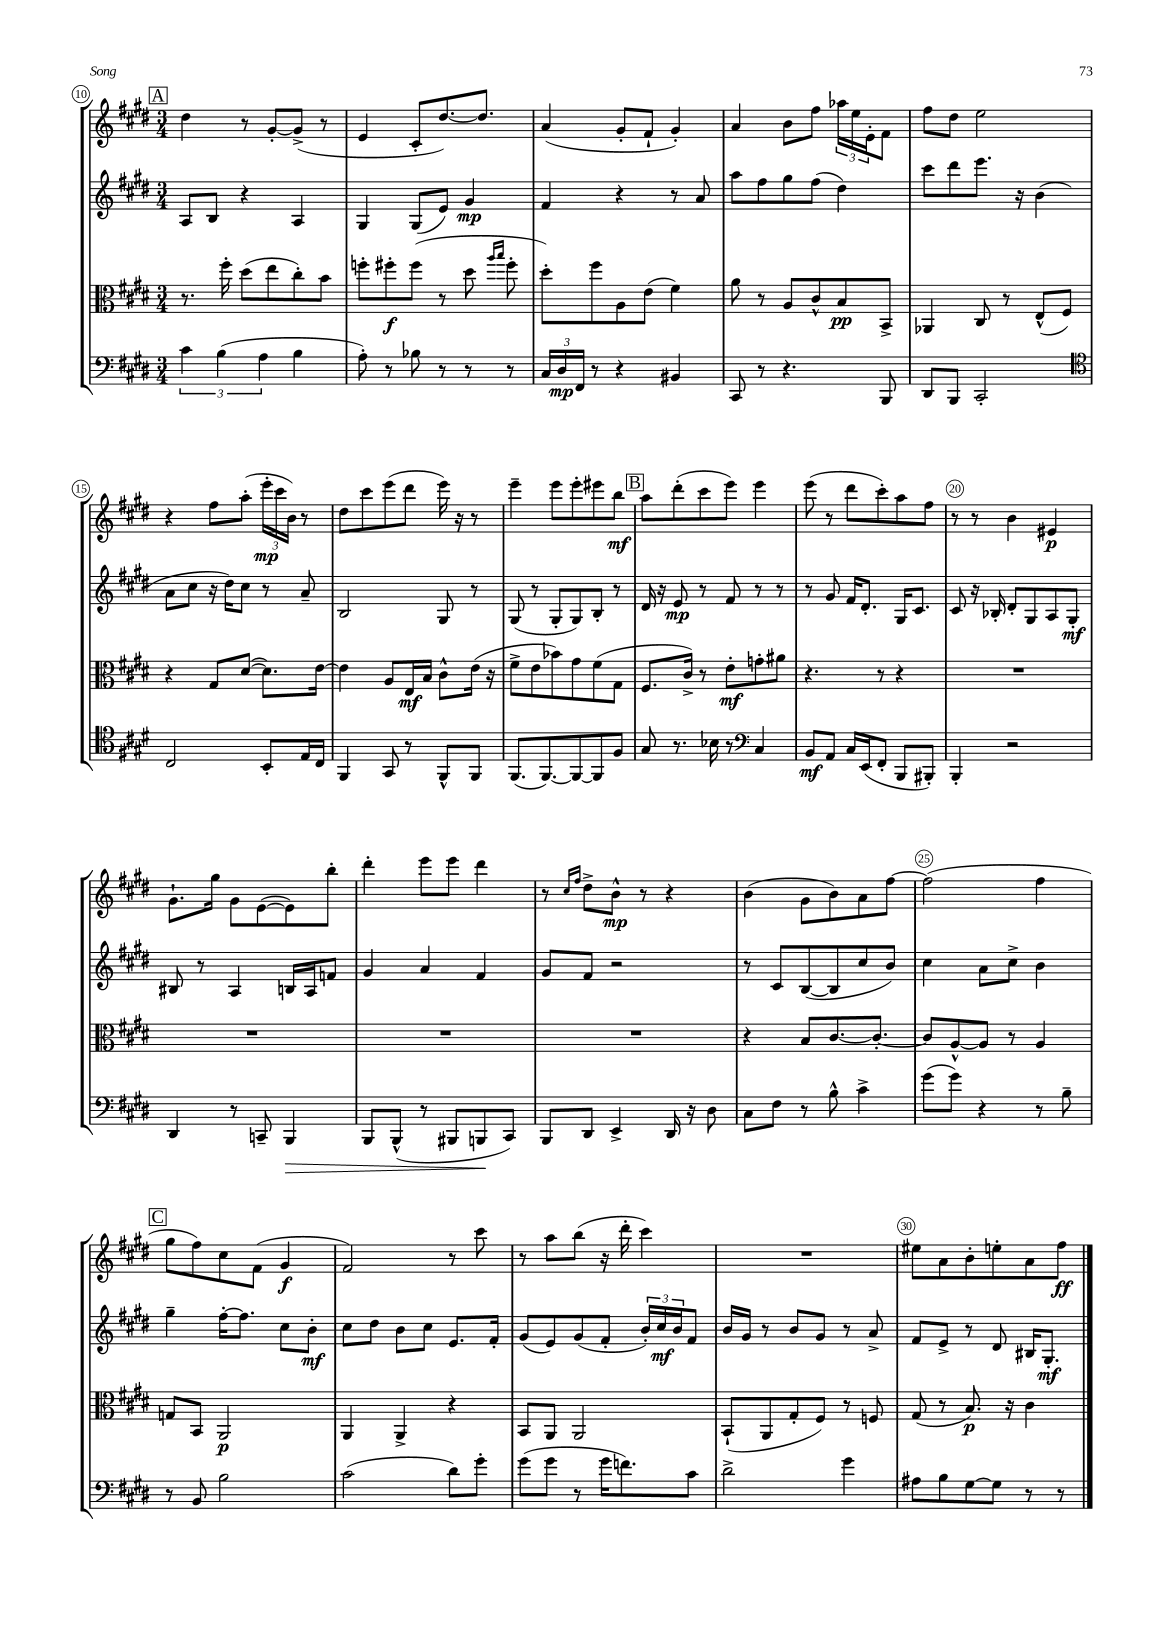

**kern	**kern	**kern	**kern
*staff4	*staff3	*staff2	*staff1
*clefF4	*clefC3	*clefG2	*clefG2
*k[f#c#g#d#]	*k[f#c#g#d#]	*k[f#c#g#d#]	*k[f#c#g#d#]
*M3/4	*M3/4	*M3/4	*M3/4
6c#	8.r	8A	4dd#
.	.	8B	.
(6B	.	.	.
.	16ff#'	.	.
.	(8dd#	4r	8r
6A	.	.	.
.	8ee	.	[8g#'
4B	8cc#')	4A	(8g#^]
.	8b	.	8r
=	=	=	=
8A')	8ff'	4G#	4e
8r	8ff#'	.	.
8B-	(8ff#	(8G#	8c#'
8r	8r	8e)	[8.dd#)
8r	8dd#	4g#	.
.	.	.	8.dd#]
.	16qqaa	.	.
.	16qqbb	.	.
8r	8ff#'	.	.
=	=	=	=
24C#	8dd#')	4f#	(4a
24D#	.	.	.
24FF#	.	.	.
8r	8ff#	.	.
4r	8A	4r	8g#'
.	(8e	.	8f#`
4BB#	4f#)	8r	4g#')
.	.	8a	.
=	=	=	=
8CC#	8a	8aa	4a
8r	8r	8ff#	.
4.r	8A	8gg#	8b
.	8c#^^	(8ff#	8ff#
.	8B	4dd#)	24aa-
.	.	.	24ee
.	.	.	24e'
8BBB	8BB^	.	8f#
=	=	=	=
8DD#	4AA-	8ccc#	8ff#
8BBB	.	8ddd#	8dd#
2CC#'	8C#	8.eee	2ee
.	8r	.	.
.	.	16r	.
.	(8E^^	(4b	.
.	8F#)	.	.
=	=	=	=
*clefC4	*	*	*
2C#	4r	8a	4r
.	.	8cc#	.
.	8G#	16r	8ff#
.	.	16dd#)	.
.	([8d#	8cc#	(8aa'
8BB'	8.d#])	8r	24eee'
.	.	.	24ccc#
.	.	.	24b)
16E	.	8a~	8r
16C#	[16e	.	.
=	=	=	=
4FF#	4e]	2B	8dd#
.	.	.	8ccc#
8GG#	8A	.	(8eee
8r	16E	.	8ddd#
.	16B	.	.
8FF#^^	8c#^^	8G#	16eee)
.	.	.	16r
8FF#	(16e	8r	8r
.	16r	.	.
=	=	=	=
(8.FF#	8f#^	(8G#	4eee~
.	8e	8r	.
[8.FF#)	.	.	.
.	8b-)	8G#'	8eee
8FF#_	8g#	8G#)	8eee'
8FF#]	(8f#	8B'	8eee#
8F#	8G#	8r	8bb
=	=	=	=
8G#	8.F#	16d#	8aa
.	.	16r	.
8.r	.	8e	(8ddd#'
.	16c#^)	.	.
.	8r	8r	8ccc#
16B-	.	.	.
8r	8e'	8f#	8eee)
*clefF4	*	*	*
4C#	8g'	8r	4eee
.	8a#	8r	.
=	=	=	=
8BB	4.r	8r	(8eee
8AA	.	8g#	8r
16C#	.	16f#	8ddd#
(16EE	.	8.d#'	.
8FF#'	8r	.	8ccc#')
8BBB	4r	16G#	8aa
.	.	8.c#	.
8BBB#')	.	.	8ff#
=	=	=	=
4BBB'	2.r	8c#	8r
.	.	16r	8r
.	.	16B-'	.
2r	.	8d#'	4b
.	.	8G#	.
.	.	8A	4e#
.	.	8G#'	.
=	=	=	=
4DD#	2.r	8B#	8.g#`
.	.	8r	.
.	.	.	16gg#
8r	.	4A	8g#
8CC~	.	.	([8e
4BBB	.	16B	8e])
.	.	16A	.
.	.	8f	8bb'
=	=	=	=
8BBB	2.r	4g#	4ddd#'
(8BBB^^	.	.	.
8r	.	4a	8eee
8BBB#	.	.	8eee
8BBB	.	4f#	4ddd#
8CC#)	.	.	.
=	=	=	=
8BBB	2.r	8g#	8r
.	.	.	16qqcc#
.	.	.	16qqff#
8DD#	.	8f#	8dd#^
4EE^	.	2r	8b^^
.	.	.	8r
16DD#	.	.	4r
16r	.	.	.
8D#	.	.	.
=	=	=	=
8C#	4r	8r	(4b
8F#	.	8c#	.
8r	8B	([8B	8g#
8B^^	[8.c#	8B]	8b)
4c#^	.	8cc#	8a
.	8.c#'_	.	.
.	.	8b)	[8ff#
=	=	=	=
(8g#	8c#]	4cc#	(2ff#]
8g#)	[8A^^	.	.
4r	8A]	8a	.
.	8r	8cc#^	.
8r	4A	4b	4ff#
8B~	.	.	.
=	=	=	=
8r	8G	4gg#~	8gg#
8BB	8BB	.	8ff#)
2B	2AA	[16ff#'	8cc#
.	.	8.ff#]	.
.	.	.	(8f#
.	.	8cc#	4g#
.	.	8b'	.
=	=	=	=
(2c#	4AA	8cc#	2f#)
.	.	8dd#	.
.	4AA^	8b	.
.	.	8cc#	.
8d#)	4r	8.e	8r
8g#'	.	.	8ccc#
.	.	16f#'	.
=	=	=	=
(8g#	8BB	(8g#	8r
8g#	8AA	8e)	8aa
8r	2AA	(8g#	(8bb
16g#	.	8f#'	16r
8.f)	.	.	16ddd#'
.	.	24b')	4ccc#)
.	.	24cc#	.
.	.	24b	.
8c#	.	8f#	.
=	=	=	=
2d#^	(8BB`	16b	2.r
.	.	16g#	.
.	8AA	8r	.
.	8G#'	8b	.
.	8F#)	8g#	.
4g#	8r	8r	.
.	8F	8a^	.
=	=	=	=
8A#	(8G#	8f#	8ee#
8B	8r	8e^	8a
[8G#	8.B)	8r	8b'
8G#]	.	8d#	8ee'
.	16r	.	.
8r	4c#	16B#	8a
.	.	8.G#'	.
8r	.	.	8ff#
==	==	==	==
*-	*-	*-	*-
